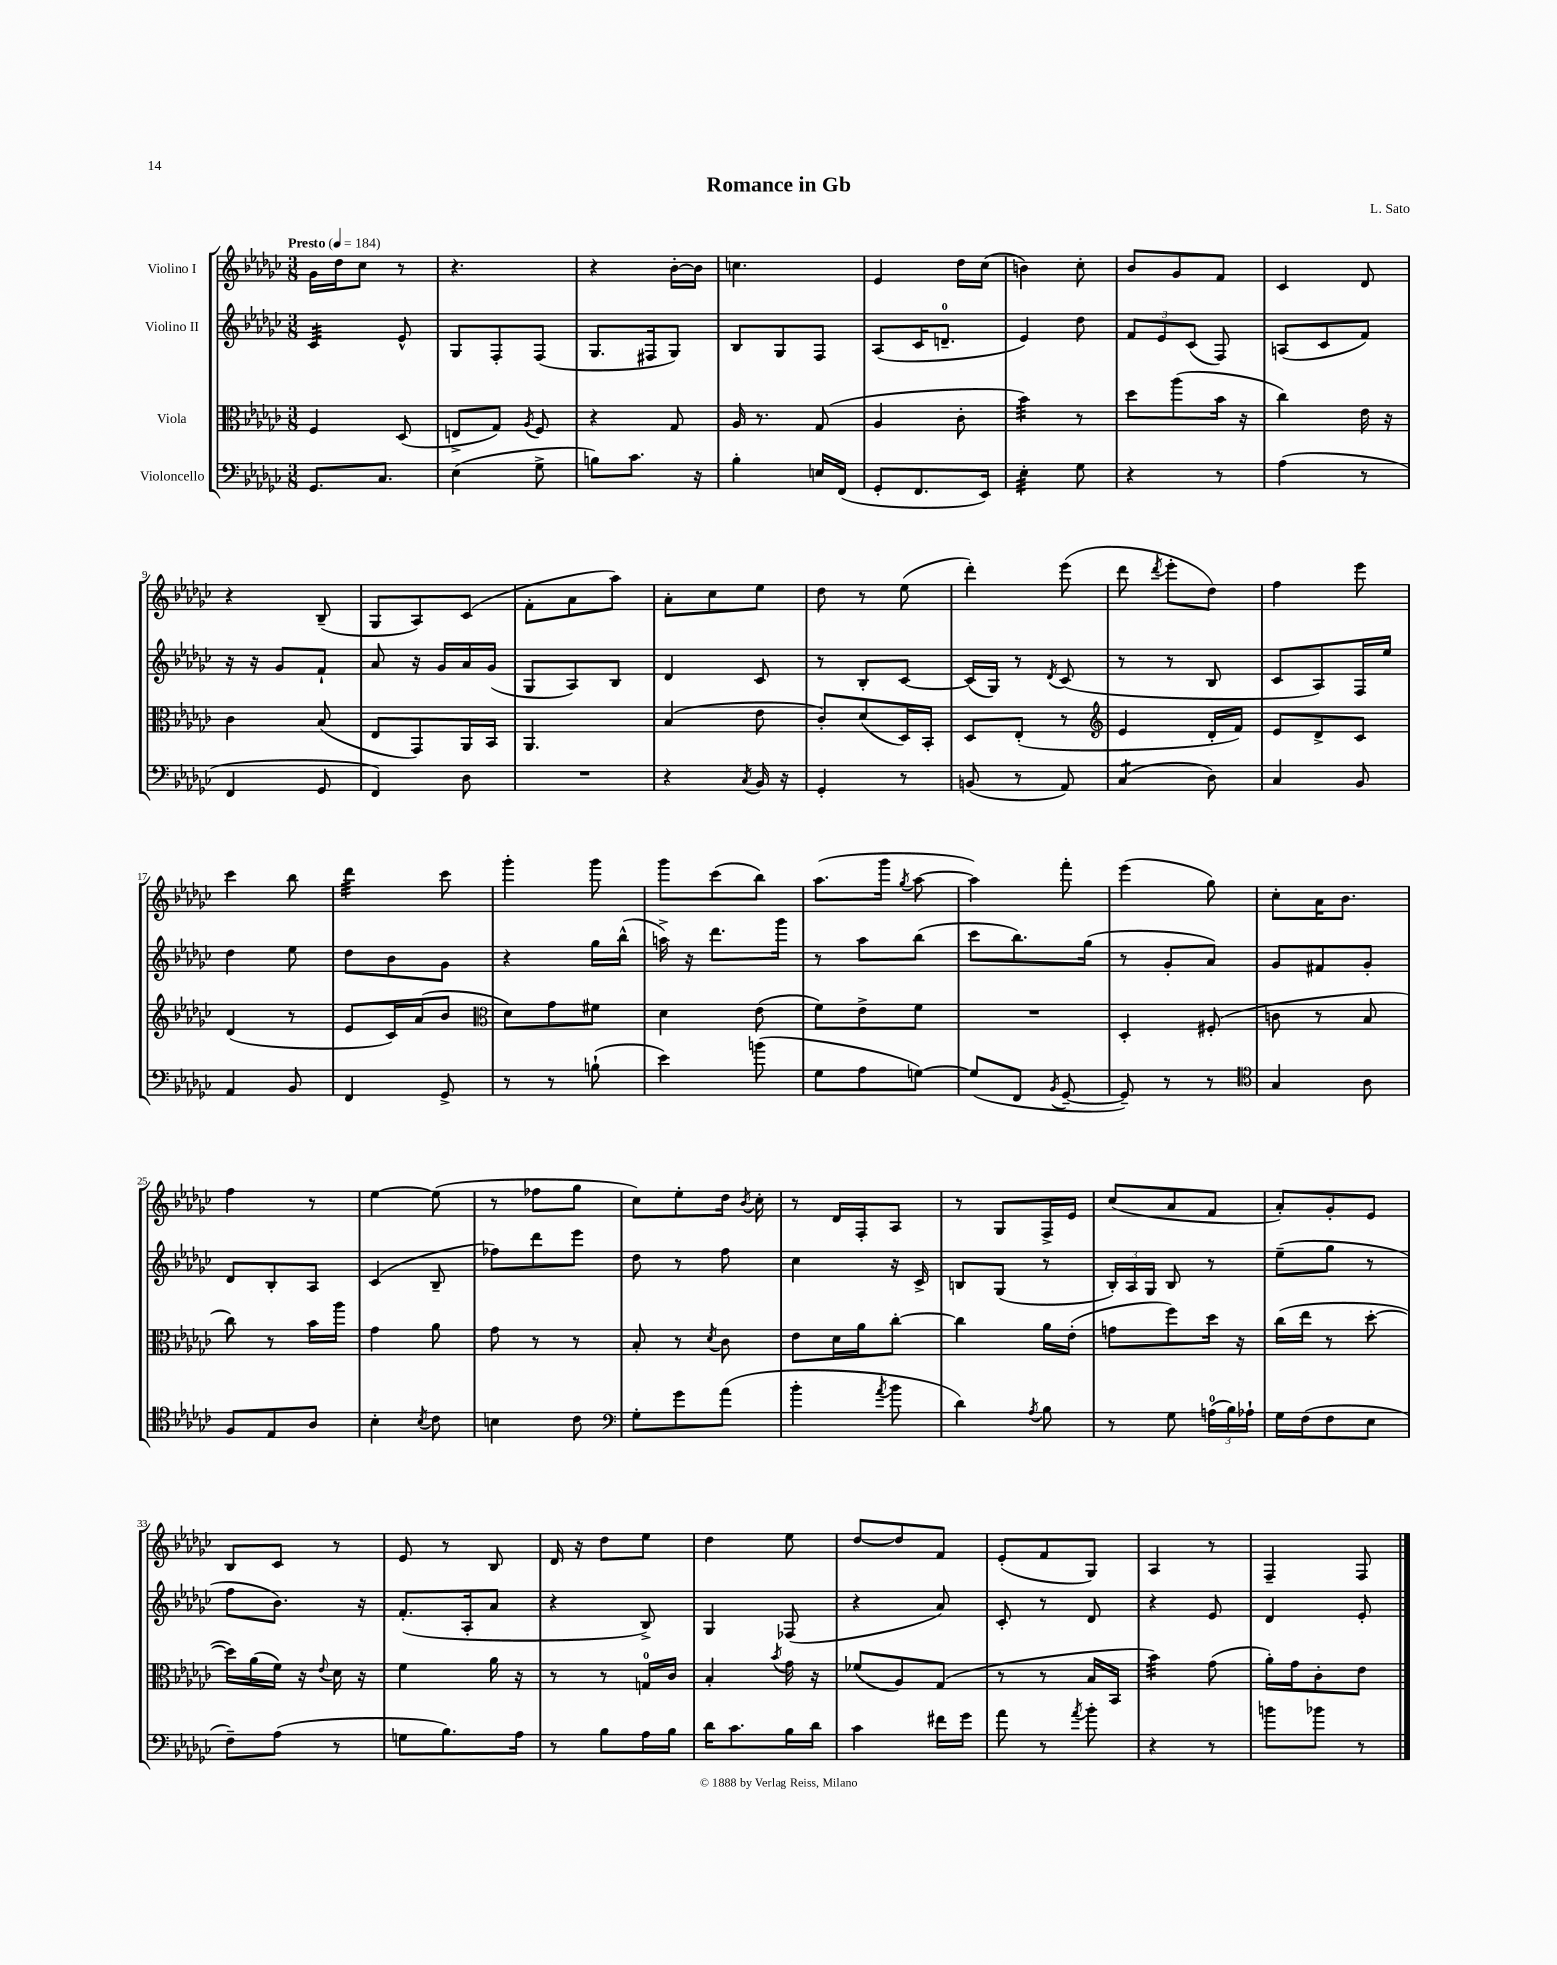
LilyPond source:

\header { title = "Romance in Gb" composer = "L. Sato" }
<<
\new StaffGroup <<
\new Staff = "s0" \with { instrumentName = "Violino I" } {
    \clef treble \key ges \major \numericTimeSignature \time 3/8 \tempo "Presto" 4 = 184
    \autoBeamOff ges'16[ des''16 ces''8] r8 |
    r4. |
    r4 bes'16[~-. bes'16] |
    c''4. |
    ees'4 des''16[ ces''16]( |
    b'4) ces''8-. |
    bes'8[ ges'8 f'8] |
    ces'4 des'8 |
    r4 bes8--( |
    ges8[ aes8) ces'8]( |
    f'8[-. aes'8 aes''8]) |
    aes'8[-. ces''8 ees''8] |
    des''8 r8 ees''8( |
    des'''4-.) ees'''8( |
    des'''8 \acciaccatura { des'''8 } ees'''8[-. des''8]) |
    f''4 ees'''8 |
    ces'''4 bes''8 |
    des'''4:32 ces'''8 |
    ges'''4-. ges'''8 |
    ges'''8[ ces'''8( bes''8]) |
    aes''8.[( ges'''16] \acciaccatura { ges''8 } aes''8~ |
    aes''4) f'''8-. |
    ees'''4( ges''8) |
    ces''8[-. aes'16 bes'8.] |
    f''4 r8 |
    ees''4~ ees''8( |
    r8 fes''8[ ges''8] |
    ces''8[) ees''8-. des''16] \acciaccatura { bes'8 } ces''16-. |
    r8 des'16[ f16-. aes8] |
    r8 ges8[ f16-> ees'16] |
    ces''8[( aes'8 f'8] |
    aes'8[-.) ges'8-. ees'8] |
    bes8[ ces'8] r8 |
    ees'8 r8 bes8 |
    des'16 r16 des''8[ ees''8] |
    des''4 ees''8 |
    des''8[~ des''8 f'8] |
    ees'8[-.( f'8 ges8]) |
    aes4 r8 |
    f4-- f8 \bar "|." |
}
\new Staff = "s1" \with { instrumentName = "Violino II" } {
    \clef treble \key ges \major \numericTimeSignature \time 3/8
    \autoBeamOff ces'4:32 ees'8-^ |
    ges8[ f8-. f8]( |
    ges8.[ fis16 ges8]) |
    bes8[ ges8 f8] |
    aes8[( ces'16 d'8.]-0-- |
    ees'4) des''8 |
    \tuplet 3/2 { f'8[ ees'8 ces'8]( } f8) |
    a8[( ces'8 f'8]) |
    r16 r16 ges'8[ f'8]-! |
    aes'8 r16 ges'16[ aes'16 ges'16]( |
    ges8[ aes8) bes8] |
    des'4 ces'8 |
    r8 bes8[-. ces'8]~ |
    ces'16[( ges16]) r8 \acciaccatura { des'8 } ces'8( |
    r8 r8 bes8 |
    ces'8[ aes8) f16 ees''16] |
    des''4 ees''8 |
    des''8[ bes'8 ges'8] |
    r4 ges''16[ bes''16]-^( |
    a''16->) r16 des'''8.[ ges'''16] |
    r8 aes''8[ bes''8]( |
    ces'''8[ bes''8.) ges''16]( |
    r8 ges'8[-. aes'8]) |
    ges'8[ fis'8 ges'8]-. |
    des'8[ bes8-. aes8] |
    ces'4( bes8-- |
    fes''8[) des'''8 ees'''8] |
    des''8 r8 f''8 |
    ces''4 r16 ces'16-> |
    b8[ ges8]( r8 |
    \tuplet 3/2 { bes16[-.) aes16 ges16] } bes8 r8 |
    ees''8[--( ges''8] r8 |
    f''8[ bes'8.]) r16 |
    f'8.[-.( aes16-. aes'8] |
    r4 bes8->) |
    ges4 fes8( |
    r4 aes'8) |
    ces'8-. r8 des'8 |
    r4 ees'8 |
    des'4 ees'8-. \bar "|." |
}
\new Staff = "s2" \with { instrumentName = "Viola" } {
    \clef alto \key ges \major \numericTimeSignature \time 3/8
    \autoBeamOff f4 des8( |
    e8[-> ges8]) \acciaccatura { aes8 } f8 |
    r4 ges8 |
    aes16 r8. ges8( |
    aes4 ces'8-. |
    bes'4:32) r8 |
    des''8[ aes''8( bes'16] r16 |
    ces''4) ees'16 r16 |
    ces'4 bes8( |
    ees8[ ges,8) aes,16 bes,16] |
    aes,4. |
    bes4( ees'8 |
    ces'8[-.) des'8( des16) bes,16]-. |
    des8[ ees8]-.( r8 |
    \clef treble ees'4 des'16[-. f'16]) |
    ees'8[ des'8-> ces'8] |
    des'4( r8 |
    ees'8[ ces'16) aes'16( bes'8] |
    \clef alto des'8[) ges'8 fis'8] |
    des'4 ees'8( |
    f'8[) ees'8-> f'8] |
    R4. |
    des4-. fis8-.( |
    c'8 r8 bes8 |
    ces''8) r8 bes'16[ aes''16] |
    ges'4 aes'8 |
    ges'8 r8 r8 |
    bes8-. r8 \acciaccatura { des'8 } ces'8 |
    ees'8[ des'16 aes'16 ces''8]~-. |
    ces''4 aes'16[ ees'16]-.( |
    g'8[ f''8) des''16] r16 |
    ces''16[( ees''16] r8 des''8~-. |
    des''16[) aes'16( f'16]) r16 \appoggiatura { ees'8 } des'16 r16 |
    f'4 aes'16 r16 |
    r8 r8 g16[-0 ces'16] |
    bes4-. \acciaccatura { bes'8 } ges'16 r16 |
    fes'8[( aes8) ges8]( |
    r8 r8 bes16[ bes,16] |
    bes'4:32) ges'8( |
    aes'16[-.) ges'16 ces'8-. ees'8] \bar "|." |
}
\new Staff = "s3" \with { instrumentName = "Violoncello" } {
    \clef bass \key ges \major \numericTimeSignature \time 3/8
    \autoBeamOff ges,8.[ ces8.] |
    ees4( ges8-> |
    b8[) ces'8.] r16 |
    bes4-. e16[ f,16]( |
    ges,8[-. f,8. ees,16]) |
    ees4:32-. ges8 |
    r4 r8 |
    aes4( r8 |
    f,4 ges,8 |
    f,4) des8 |
    R4. |
    r4 \acciaccatura { ces8 } bes,16 r16 |
    ges,4-. r8 |
    b,8( r8 aes,8) |
    ces4:8( des8) |
    ces4 bes,8 |
    aes,4 bes,8 |
    f,4 ges,8-> |
    r8 r8 b8-!( |
    ees'4) b'8( |
    ges8[ aes8 g8]~) |
    g8[( f,8] \acciaccatura { bes,8 } ges,8~-- |
    ges,8--) r8 r8 |
    \clef tenor ges4 aes8 |
    f8[ ees8 aes8] |
    bes4-. \acciaccatura { bes8 } ces'8 |
    b4 ces'8 |
    \clef bass ges8[-. ges'8 aes'8]( |
    bes'4-. \acciaccatura { aes'8 } bes'8 |
    des'4) \acciaccatura { aes8 } bes8 |
    r8 ges8 \tuplet 3/2 { a16[-0( bes16) aes16]-! } |
    ges16[ f16( f8 ees8] |
    f8[--) aes8]( r8 |
    g8[ bes8.) aes16] |
    r8 bes8[ aes16 bes16] |
    des'16[ ces'8. bes16 des'16] |
    ces'4 fis'16[ ges'16] |
    aes'8 r8 \acciaccatura { aes'8 } bes'8-. |
    r4 r8 |
    b'8[ bes'8] r8 \bar "|." |
}
>>
>>
